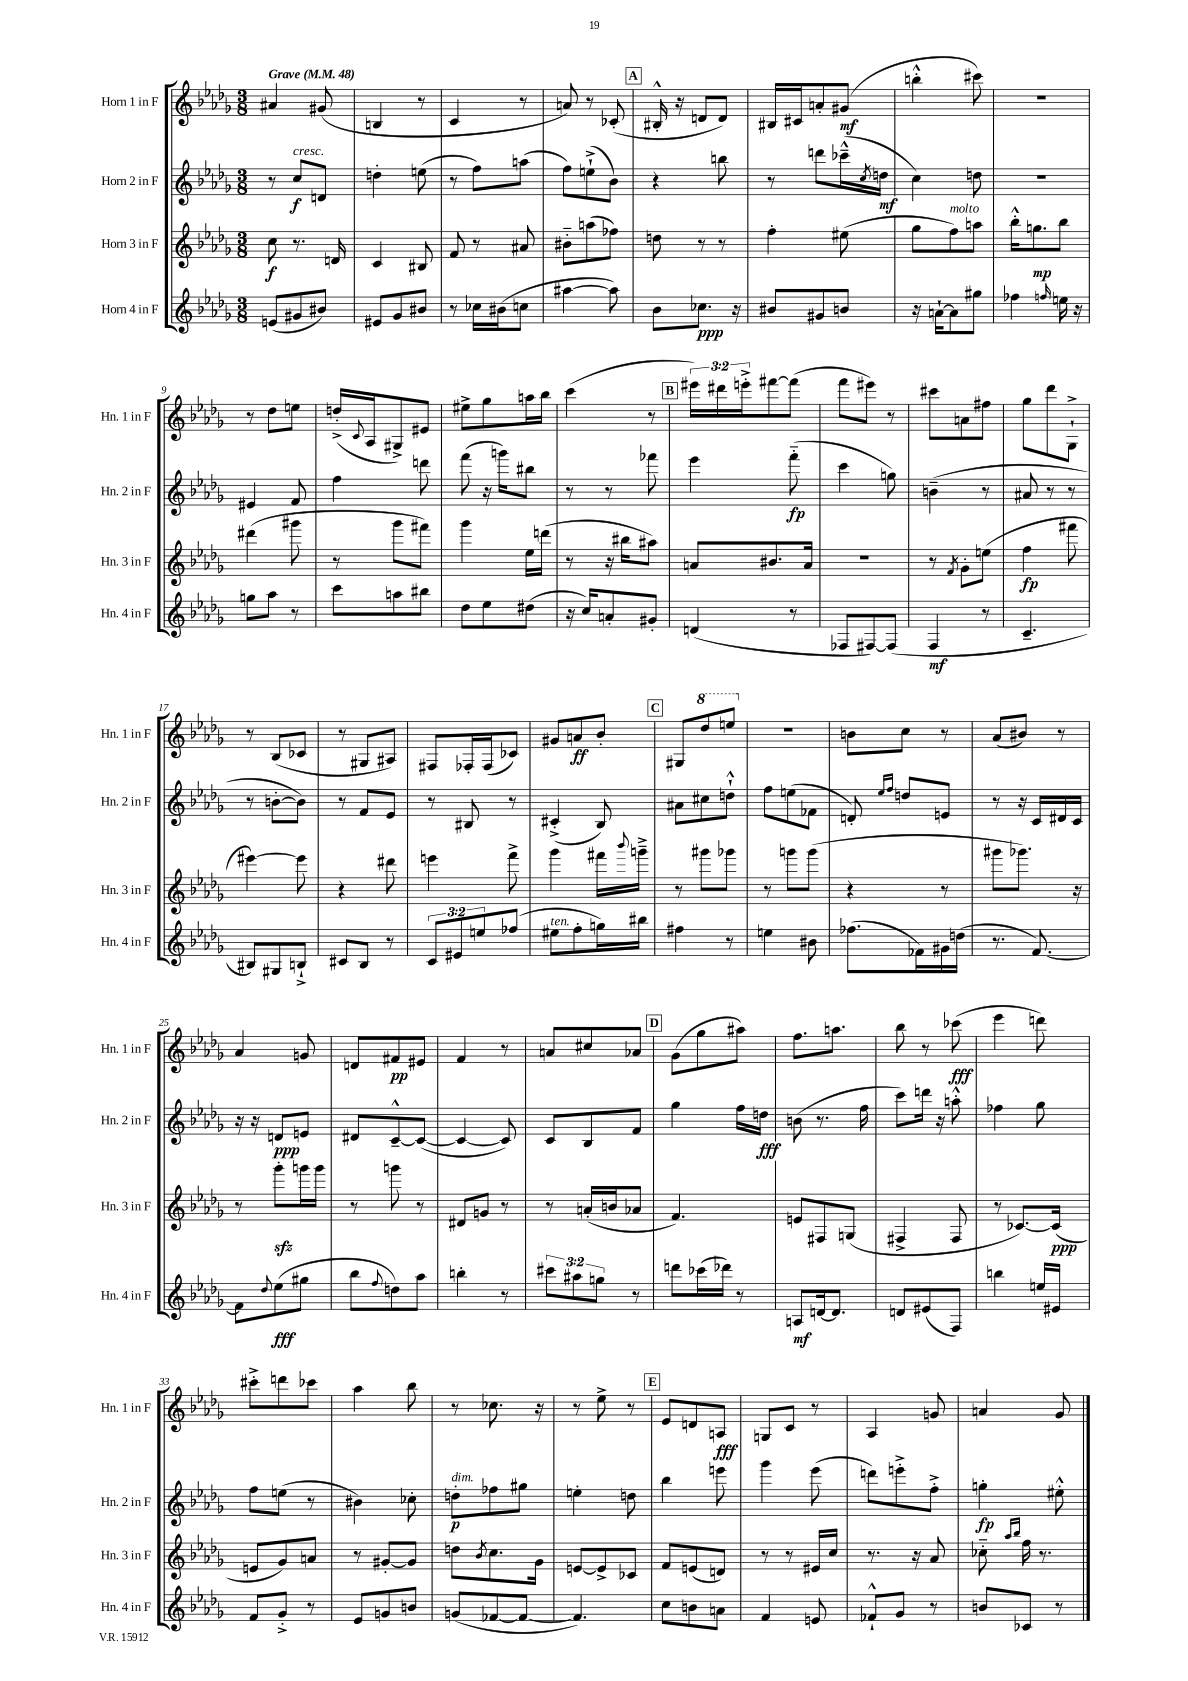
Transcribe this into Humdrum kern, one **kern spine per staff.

**kern	**dynam	**kern	**dynam	**kern	**dynam	**kern	**dynam
*part4	*part4	*part3	*part3	*part2	*part2	*part1	*part1
*staff4	*staff4	*staff3	*staff3	*staff2	*staff2	*staff1	*staff1
*I"Horn 4 in F	*	*I"Horn 3 in F	*	*I"Horn 2 in F	*	*I"Horn 1 in F	*
*I'Hn. 4 in F	*	*I'Hn. 3 in F	*	*I'Hn. 2 in F	*	*I'Hn. 1 in F	*
*clefG2	*	*clefG2	*	*clefG2	*	*clefG2	*
*k[b-e-a-d-g-]	*	*k[b-e-a-d-g-]	*	*k[b-e-a-d-g-]	*	*k[b-e-a-d-g-]	*
*M3/8	*	*M3/8	*	*M3/8	*	*M3/8	*
*MM48	*	*MM48	*	*MM48	*	*MM48	*
=1	=1	=1	=1	=1	=1	=1	=1
!	!	!	!	!	!	!LO:TX:a:B:t=Grave	!
(8en/L	.	8cc\	f	8r	.	4a#X/	.
!	!	!	!	!LO:TX:a:i:t=cresc.	!	!	!
8g#X/	.	8.r	.	8cc/L	f	.	.
8b#X/J)	.	.	.	8dn/J	.	(8g#X/	.
.	.	16dn/	.	.	.	.	.
=2	=2	=2	=2	=2	=2	=2	=2
8e#X/L	.	4c/	.	4ddn'\	.	4Bn/	.
8g-/	.	.	.	.	.	.	.
8b#X/J	.	8B#X/	.	(8een\	.	8r	.
=3	=3	=3	=3	=3	=3	=3	=3
8r	.	8f/	.	8r	.	4c/	.
16cc-X\LL	.	8r	.	8ff\L)	.	.	.
(16b#X\J	.	.	.	.	.	.	.
8ccn\J	.	8a#X/	.	(8aan\J	.	8r	.
=4	=4	=4	=4	=4	=4	=4	=4
[4aa#X\	.	8b#X\L	.	8ff\L)	.	8an/)	.
.	.	(8aan\	.	(8een`^\	.	8r	.
8aa#\])	.	8ff-X\J)	.	8b-\J)	.	(8c-X'/	.
!!LO:REH:place=s1:t=A
=5	=5	=5	=5	=5	=5	=5	=5
8b-\L	.	8ddn\	.	4r	.	16B#X'^^/	.
.	.	.	.	.	.	16r	.
8.cc-X\J	ppp	8r	.	.	.	8dn/L	.
.	.	8r	.	8bbn\	.	8d/J)	.
16r	.	.	.	.	.	.	.
=6	=6	=6	=6	=6	=6	=6	=6
8b#X/L	.	4ff'\	.	8r	.	16B#X/LL	.
.	.	.	.	.	.	16c#X/J	.
8g#X/	.	.	.	8dddn\L	.	8an'/	.
8bn/J	.	(8ee#X\	.	(16ccc-X~^^\L	.	(8g#X/J	mf
.	.	.	.	8qcc/	.	.	.
.	.	.	.	16ddn\JJ	mf	.	.
=7	=7	=7	=7	=7	=7	=7	=7
16r	.	8gg-\L	.	4cc\)	.	4bbn'^^\	.
[16an`\KL	.	.	.	.	.	.	.
!	!	!LO:TX:a:i:t=molto	!	!	!	!	!
8a\]	.	8ff\)	.	.	.	.	.
8gg#X\J	.	8aan\J	.	8ddn\	.	8ccc#X\)	.
=8	=8	=8	=8	=8	=8	=8	=8
4ff-X\	.	16bb-'^^\KL	.	4.r	.	4.r	.
.	.	8.ggn\	mp	.	.	.	.
16qqffn/	.	.	.	.	.	.	.
16een\	.	8bb-\J	.	.	.	.	.
16r	.	.	.	.	.	.	.
!!LO:LB:g=z
=9	=9	=9	=9	=9	=9	=9	=9
8ggn\L	.	(4ddd#X\	.	4e#X/	.	8r	.
8aa-\J	.	.	.	.	.	8dd-\L	.
8r	.	8ggg#X\	.	8f/	.	8een\J	.
=10	=10	=10	=10	=10	=10	=10	=10
8ccc\L	.	8r	.	4ff\	.	(16ddn'^/LL	.
.	.	.	.	.	.	8qqc/	.
.	.	.	.	.	.	16A-/J	.
8aan\	.	8ggg-\L	.	.	.	8G#X^/)	.
8bb#X\J	.	8fff#X\J)	.	8dddn\	.	8e#X/J	.
=11	=11	=11	=11	=11	=11	=11	=11
8dd-\L	.	4ggg-\	.	(8fff\	.	8ee#X^\L	.
8ee-\	.	.	.	16r	.	8gg-\	.
.	.	.	.	16gggn\KL)	.	.	.
(8dd#X\J	.	16ee-\LL	.	8bb#X\J	.	16aan\L	.
.	.	(16dddn\JJ	.	.	.	16bb-\JJ	.
=12	=12	=12	=12	=12	=12	=12	=12
16r	.	8r	.	8r	.	(4ccc\	.
16cc/KL)	.	.	.	.	.	.	.
8an'/	.	16r	.	8r	.	.	.
.	.	16bb#X\KL	.	.	.	.	.
8g#X'/J	.	8aa#X\J)	.	8fff-X\	.	8r	.
!!LO:REH:place=s1:t=B
=13	=13	=13	=13	=13	=13	=13	=13
(4dn/	.	8an/L	.	4eee-\	.	24eee#X\LL)	.
.	.	.	.	.	.	24ddd#X\	.
.	.	.	.	.	.	24eeen'^\J	.
.	.	8.b#X/	.	.	.	[8fff#X\	.
8r	.	.	.	(8fff\	fp	(8fff#\J]	.
.	.	16a/Jk	.	.	.	.	.
=14	=14	=14	=14	=14	=14	=14	=14
8F-X/L	.	4.r	.	4ccc\	.	8fff\L	.
[8F#X/)	.	.	.	.	.	8eee#X\J)	.
(8F#/J]	.	.	.	8ggn\)	.	8r	.
=15	=15	=15	=15	=15	=15	=15	=15
4F/	mf	8r	.	(4bn~\	.	8ccc#X\L	.
.	.	8qf/	.	.	.	.	.
.	.	8g-'\L	.	.	.	8an\	.
8r	.	(8een\J	.	8r	.	8ff#X\J	.
=16	=16	=16	=16	=16	=16	=16	=16
4.c~/	.	4ff\	fp	8a#X/	.	8gg-\L	.
.	.	.	.	8r	.	8ddd-\	.
.	.	8fff#X\	.	8r	.	8G-`^\J	.
!!LO:LB:g=z
=17	=17	=17	=17	=17	=17	=17	=17
8B#X/L)	.	[4eee#X\)	.	8r	.	8r	.
8G#X/	.	.	.	[8bn'\L	.	(8B-/L	.
8Bn`^/J	.	8eee#\]	.	8b\J])	.	8c-X/J	.
=18	=18	=18	=18	=18	=18	=18	=18
8c#X/L	.	4r	.	8r	.	8r	.
8B-/J	.	.	.	8f/L	.	8G#X/L	.
8r	.	8ddd#X\	.	8e-/J	.	8A#X/J)	.
=19	=19	=19	=19	=19	=19	=19	=19
12c/L	.	4eeen\	.	8r	.	8F#X/L	.
12e#X/	.	.	.	.	.	.	.
.	.	.	.	8B#X/	.	16F-X'/L	.
12een/	.	.	.	.	.	.	.
.	.	.	.	.	.	(16F-/J	.
(8ff-X/J	.	8fff^\	.	8r	.	8c-X/J)	.
=20	=20	=20	=20	=20	=20	=20	=20
!LO:TX:a:i:t=ten.	!	!	!	!	!	!	!
8ee#X\L	.	4ggg-\	.	(4c#X'^/	.	8g#X/L	.
8ff'\	.	.	.	.	.	8an/	ff
16ggn\L)	.	16fff#X\LL	.	8B-/)	.	8b-'/J	.
.	.	8qqbbb-/	.	.	.	.	.
16bb#X\JJ	.	16gggn~^\JJ	.	.	.	.	.
!!LO:REH:place=s1:t=C
=21	=21	=21	=21	=21	=21	=21	=21
4ff#X\	.	8r	.	8a#X\L	.	8G#X/L	.
*	*	*	*	*	*	*8va	*
.	.	8ggg#X\L	.	8cc#X\	.	8ddd-/	.
8r	.	8ggg-X\J	.	8ddn`^^\J	.	8eeen/J	.
=22	=22	=22	=22	=22	=22	=22	=22
*	*	*	*	*	*	*X8va	*
4een\	.	8r	.	8ff\L	.	4.r	.
.	.	8gggn\L	.	(8een\	.	.	.
8b#X\	.	(8ggg\J	.	8f-X\J	.	.	.
=23	=23	=23	=23	=23	=23	=23	=23
(8.ff-X\L	.	4r	.	8dn'/)	.	8bn\L	.
.	.	.	.	16qqee-/LL	.	.	.
.	.	.	.	16qqff/JJ	.	.	.
.	.	.	.	8ddn/L	.	8cc\J	.
16f-X\L)	.	.	.	.	.	.	.
16g#X\	.	8r	.	8en/J	.	8r	.
(16ddn\JJ	.	.	.	.	.	.	.
=24	=24	=24	=24	=24	=24	=24	=24
8.r	.	8ggg#X\L	.	8r	.	(8a-/L	.
.	.	8.ggg-X\J)	.	16r	.	8b#X/J)	.
[8.f/)	.	.	.	16c/LL	.	.	.
.	.	.	.	16d#X/	.	8r	.
.	.	16r	.	16c/JJ	.	.	.
!!LO:LB:g=z
=25	=25	=25	=25	=25	=25	=25	=25
8f\L]	.	8r	.	16r	.	4a-/	.
.	.	.	.	16r	.	.	.
8qqdd-/	.	.	.	.	.	.	.
(8ee-\	fff	8ggg-zz'\L	.	8dn/L	ppp	.	.
8gg#X\J	.	16gggn\L	.	8en/J	.	8gn/	.
.	.	16ggg\JJ	.	.	.	.	.
=26	=26	=26	=26	=26	=26	=26	=26
8bb-\L	.	8r	.	8d#X/L	.	8dn/L	.
8qqff/	.	.	.	.	.	.	.
8ddn\)	.	8gggn\	.	[8c~^^/	.	8f#X/	pp
8aa-\J	.	8r	.	(8c/J_	.	8e#X/J	.
=27	=27	=27	=27	=27	=27	=27	=27
4bbn'\	.	8d#X/L	.	4c/_	.	4f/	.
.	.	8gn/J	.	.	.	.	.
8r	.	8r	.	8c/])	.	8r	.
=28	=28	=28	=28	=28	=28	=28	=28
12ccc#X\L	.	8r	.	8c/L	.	8an/L	.
12aa#X\	.	.	.	.	.	.	.
.	.	(16an'/LL	.	8B-/	.	8cc#X/	.
12ggn\J	.	.	.	.	.	.	.
.	.	16bn/J	.	.	.	.	.
8r	.	8a-X/J	.	8f/J	.	8a-X/J	.
!!LO:REH:place=s1:t=D
=29	=29	=29	=29	=29	=29	=29	=29
8dddn\L	.	4.f/)	.	4gg-\	.	(8g-\L	.
(16ccc-X\L	.	.	.	.	.	8gg-\	.
16ddd-X\JJ)	.	.	.	.	.	.	.
8r	.	.	.	16ff\LL	.	8aa#X\J)	.
.	.	.	.	16ddn\JJ	fff	.	.
=30	=30	=30	=30	=30	=30	=30	=30
8An/L	mf	8en/L	.	(8bn\	.	8.ff\L	.
[16dn/k	.	8F#X/	.	8.r	.	.	.
8.d/J]	.	.	.	.	.	8.aan\J	.
.	.	(8Gn/J	.	.	.	.	.
.	.	.	.	16ff\	.	.	.
=31	=31	=31	=31	=31	=31	=31	=31
8dn/L	.	4F#X^/	.	8ccc\L)	.	8bb-\	.
(8e#X/	.	.	.	16dddn\Jk	.	8r	.
.	.	.	.	16r	.	.	.
8F/J)	.	8F#/	.	8aan'^^\	.	(8ccc-X\	fff
=32	=32	=32	=32	=32	=32	=32	=32
4bbn\	.	8r	.	4ff-X\	.	4eee-\	.
.	.	[8.c-X/L)	.	.	.	.	.
16een/LL	.	.	.	8gg-\	.	8dddn\)	.
16e#X/JJ	.	(16c-/Jk]	ppp	.	.	.	.
!!LO:LB:g=z
=33	=33	=33	=33	=33	=33	=33	=33
8f/L	.	8en/L	.	8ff\L	.	8ccc#X'^\L	.
8g-'^/J	.	8g-/)	.	(8een\J	.	8dddn\	.
8r	.	8an/J	.	8r	.	8ccc-X\J	.
=34	=34	=34	=34	=34	=34	=34	=34
8e-/L	.	8r	.	4b#X\)	.	4aa-\	.
8gn/	.	[8g#X'/L	.	.	.	.	.
8bn/J	.	8g#/J]	.	8cc-X'\	.	8bb-\	.
=35	=35	=35	=35	=35	=35	=35	=35
!	!	!	!	!LO:TX:a:i:t=dim.	!	!	!
(8gn/L	.	8ddn\L	.	8ddn'\L	p	8r	.
.	.	8qb-/	.	.	.	.	.
[8f-X/	.	8.cc\	.	8ff-X\	.	8.cc-X\	.
8f-/J_	.	.	.	8gg#X\J	.	.	.
.	.	16g-\Jk	.	.	.	16r	.
=36	=36	=36	=36	=36	=36	=36	=36
4.f-/])	.	[8en/L	.	4een'\	.	8r	.
.	.	8e^/]	.	.	.	8ee-^\	.
.	.	8c-X/J	.	8ddn\	.	8r	.
!!LO:REH:place=s1:t=E
=37	=37	=37	=37	=37	=37	=37	=37
8cc\L	.	8f/L	.	4bb-\	.	8e-/L	.
8bn\	.	(8en/	.	.	.	8dn/	.
8an\J	.	8dn/J)	.	8eeen\	.	8An/J	fff
=38	=38	=38	=38	=38	=38	=38	=38
4f/	.	8r	.	4ggg-\	.	8Gn/L	.
.	.	8r	.	.	.	8c/J	.
8en/	.	16e#X/LL	.	(8eee-\	.	8r	.
.	.	16cc/JJ	.	.	.	.	.
=39	=39	=39	=39	=39	=39	=39	=39
8f-X`^^/L	.	8.r	.	8dddn\L)	.	4A-/	.
8g-/J	.	.	.	8eeen'^\	.	.	.
.	.	16r	.	.	.	.	.
8r	.	8a-/	.	8ff'^\J	.	8gn/	.
=40	=40	=40	=40	=40	=40	=40	=40
8bn/L	.	8cc-X\	.	4ggn'\	fp	4an/	.
.	.	16qqaa-/LL	.	.	.	.	.
.	.	16qqbb-/JJ	.	.	.	.	.
8c-X/J	.	16ff\	.	.	.	.	.
.	.	8.r	.	.	.	.	.
8r	.	.	.	8ee#X'^^\	.	8g-/	.
==	==	==	==	==	==	==	==
*-	*-	*-	*-	*-	*-	*-	*-
